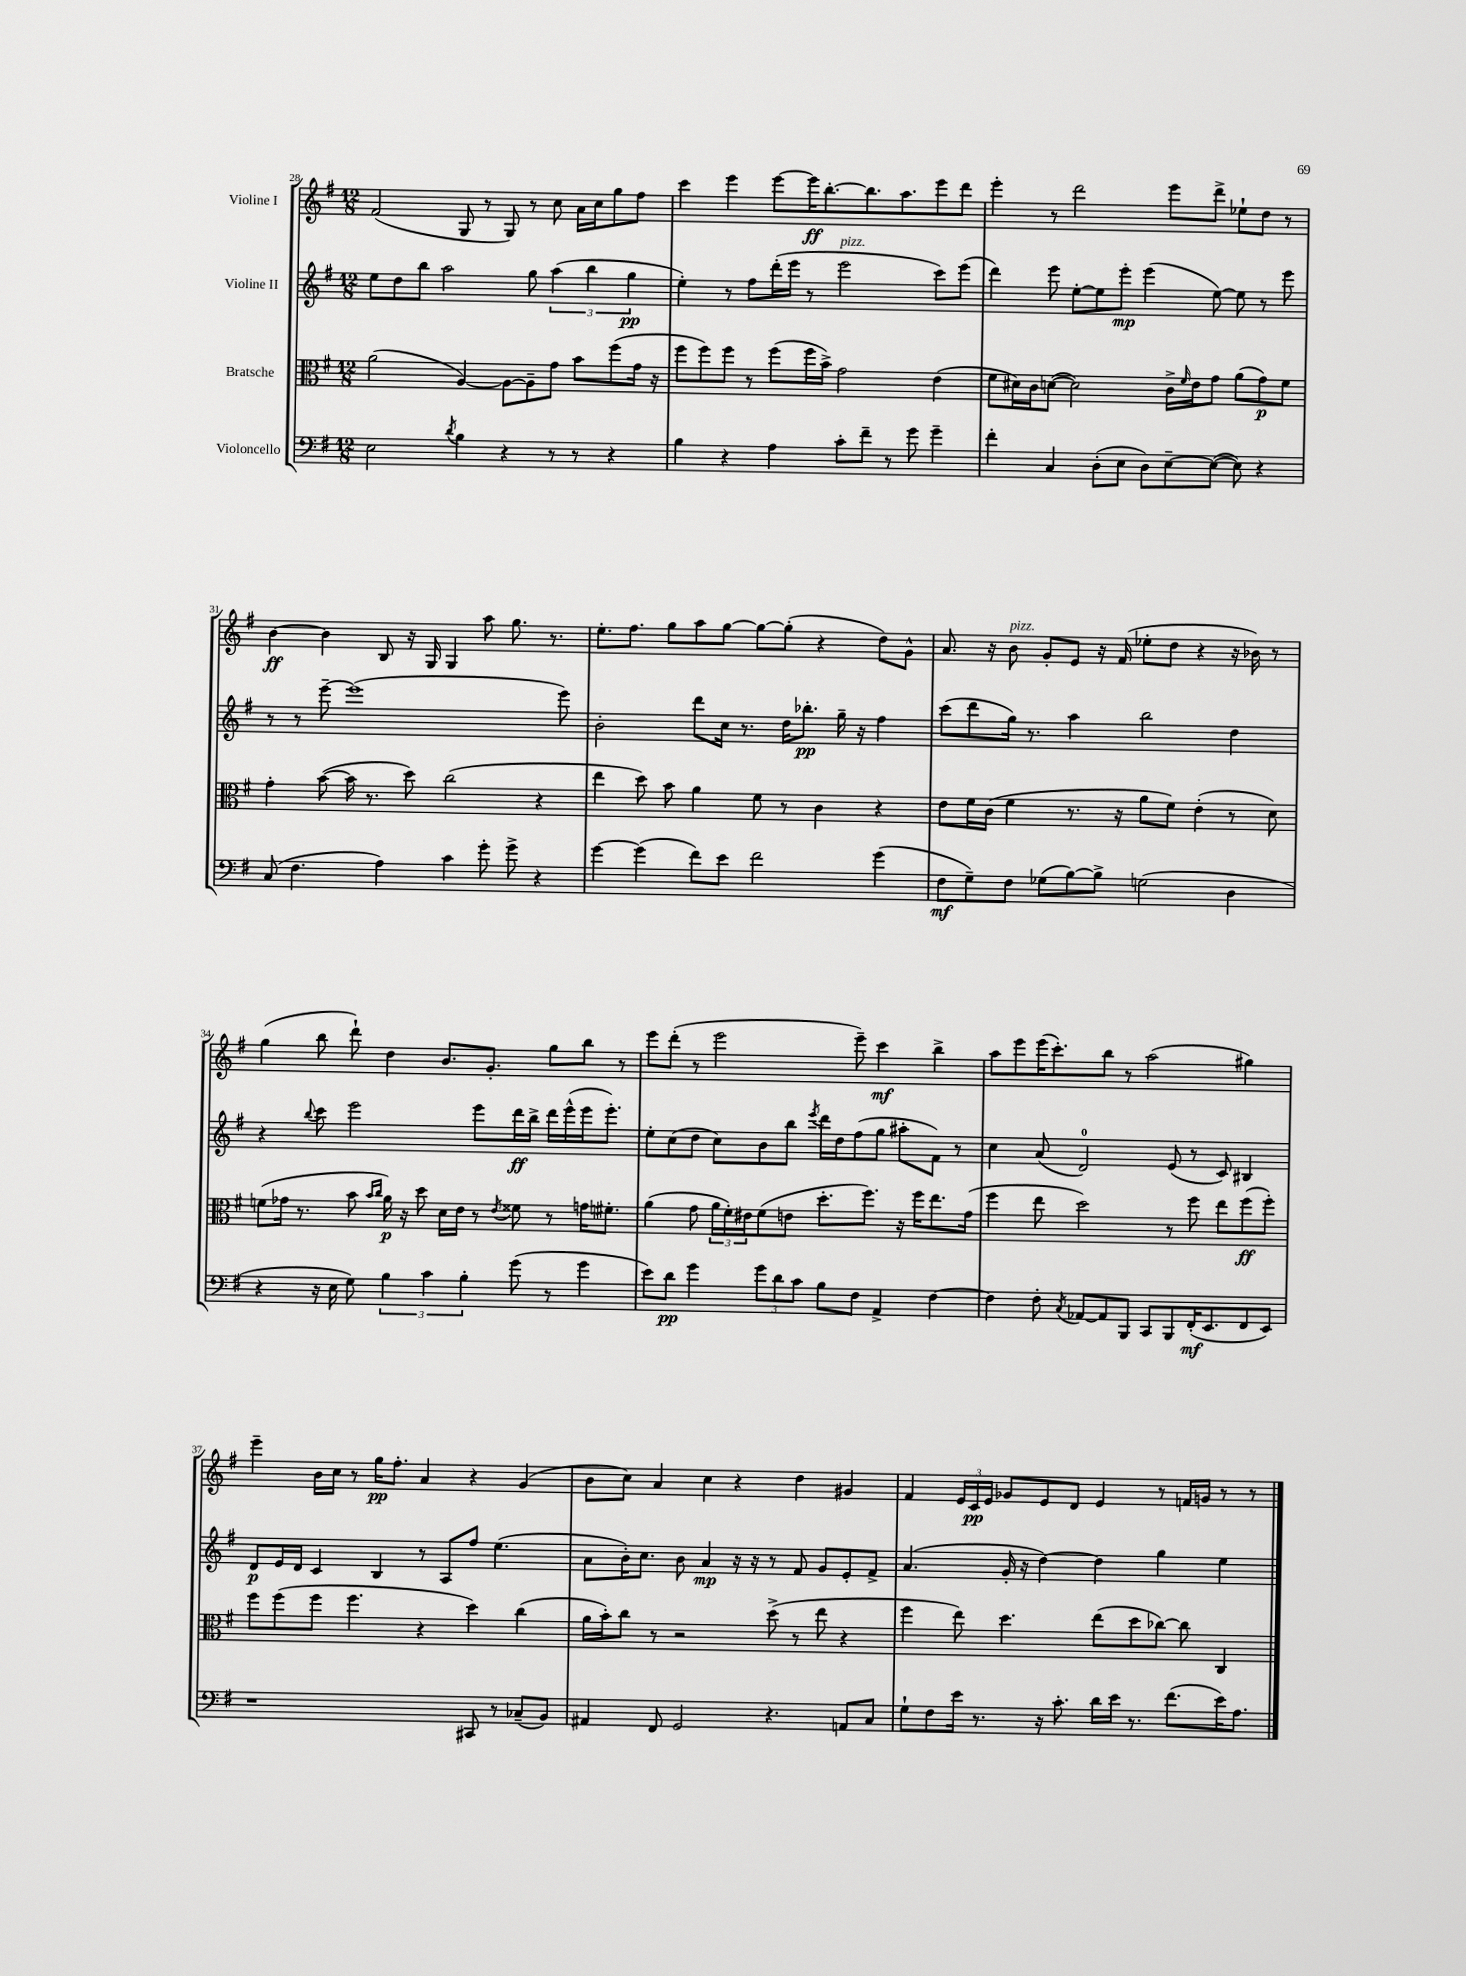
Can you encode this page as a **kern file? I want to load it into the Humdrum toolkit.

**kern	**dynam	**kern	**dynam	**kern	**dynam	**kern	**dynam
*part4	*part4	*part3	*part3	*part2	*part2	*part1	*part1
*staff4	*staff4	*staff3	*staff3	*staff2	*staff2	*staff1	*staff1
*I"Violoncello	*	*I"Bratsche	*	*I"Violine II	*	*I"Violine I	*
*clefF4	*	*clefC3	*	*clefG2	*	*clefG2	*
*k[f#]	*	*k[f#]	*	*k[f#]	*	*k[f#]	*
*M12/8	*	*M12/8	*	*M12/8	*	*M12/8	*
=28	=28	=28	=28	=28	=28	=28	=28
2E\	.	(2a\	.	8ee\L	.	(2f#/	.
.	.	.	.	8dd\	.	.	.
.	.	.	.	8bb\J	.	.	.
.	.	.	.	2aa\	.	.	.
8qd/	.	.	.	.	.	.	.
4B\	.	[4A/)	.	.	.	8G/	.
.	.	.	.	.	.	8r	.
4r	.	8A\L_	.	.	.	8G/)	.
.	.	8A~\]	.	8gg\	.	8r	.
8r	.	8g\J	.	(6aa\	.	8cc\	.
8r	.	8b\L	.	.	.	16a\LL	.
.	.	.	.	6bb\	.	.	.
.	.	.	.	.	.	16cc\J	.
4r	.	(8ff#\	.	.	.	8gg\	.
.	.	.	.	6gg\	pp	.	.
.	.	16g\Jk	.	.	.	8ff#\J	.
.	.	16r	.	.	.	.	.
=29	=29	=29	=29	=29	=29	=29	=29
4B\	.	8ff#\L	.	4ee'\)	.	4ccc\	.
.	.	8ff#\)	.	.	.	.	.
4r	.	8ff#\J	.	8r	.	4eee\	.
.	.	8r	.	8ff#\L	.	.	.
4A\	.	(8ff#\L	.	(16ddd'\L	.	[8eee\L	.
.	.	.	.	16eee\JJ	.	.	.
.	.	16ff#\L	.	8r	.	16eee\K]	ff
.	.	16b^\JJ)	.	.	.	[8.bb'\	.
!	!	!	!	!LO:TX:a:i:t=pizz.	!	!	!
8c'\L	.	2g\	.	2eee\	.	.	.
8f#~\J	.	.	.	.	.	8.bb\]	.
8r	.	.	.	.	.	.	.
.	.	.	.	.	.	8.aa\	.
8g\	.	.	.	.	.	.	.
4g~\	.	(4e\	.	8ccc\L)	.	8eee\	.
.	.	.	.	(8eee\J	.	8ddd\J	.
=30	=30	=30	=30	=30	=30	=30	=30
4f#'\	.	8f#\L	.	4ddd\)	.	4eee'\	.
.	.	16d#X\L)	.	.	.	.	.
.	.	16c\J	.	.	.	.	.
4C/	.	([8dn\J	.	8eee\	.	8r	.
.	.	2d\])	.	[8ee'\L	.	2ddd\	.
(8D'\L	.	.	.	8ee\]	.	.	.
8E\J	.	.	.	8eee'\J	mp	.	.
8D\L)	.	.	.	(4eee\	.	.	.
[8E~\	.	16c^\LL	.	.	.	8eee\L	.
.	.	16qqf#/	.	.	.	.	.
.	.	16e\J	.	.	.	.	.
(8E\J_	.	8g\J	.	[8ee\)	.	8ddd^\J	.
8E\])	.	(8a\L	.	8ee\]	.	8ee-X`\L	.
4r	.	8g\)	p	8r	.	8dd\J	.
.	.	8f#\J	.	8eee\	.	8r	.
!!LO:LB:g=z
=31	=31	=31	=31	=31	=31	=31	=31
(8C/	.	4g'\	.	8r	.	[4b\	ff
4.F#\	.	.	.	8r	.	.	.
.	.	([8b\	.	[8eee~\	.	4b\]	.
.	.	16b\]	.	(1eee]	.	.	.
.	.	8.r	.	.	.	.	.
4A\)	.	.	.	.	.	8B/	.
.	.	8dd\)	.	.	.	16r	.
.	.	.	.	.	.	16G/	.
4c\	.	(2cc\	.	.	.	4G/	.
8g'\	.	.	.	.	.	8aa\	.
8g^\	.	.	.	.	.	8.gg\	.
4r	.	4r	.	.	.	.	.
.	.	.	.	.	.	8.r	.
.	.	.	.	8eee\)	.	.	.
=32	=32	=32	=32	=32	=32	=32	=32
[4g\	.	4ee\	.	2b'\	.	8.ee'\L	.
.	.	.	.	.	.	8.ff#\J	.
(4g\]	.	8dd\)	.	.	.	.	.
.	.	8b\	.	.	.	8gg\L	.
8f#\L)	.	4a\	.	8ddd\L	.	8aa\	.
8e\J	.	.	.	16cc\Jk	.	[8gg\J	.
.	.	.	.	8.r	.	.	.
2f#\	.	8f#\	.	.	.	8gg\L_	.
.	.	8r	.	16dd\KL	.	(8gg'\J]	.
.	.	.	.	8.bb-X'\J	pp	.	.
.	.	4c\	.	.	.	4r	.
.	.	.	.	16gg~\	.	.	.
.	.	.	.	16r	.	.	.
(4g\	.	4r	.	4ff#\	.	8dd\L)	.
.	.	.	.	.	.	8g^^\J	.
=33	=33	=33	=33	=33	=33	=33	=33
8F#\L	mf	8e\L	.	(8ccc\L	.	8.a/	.
8G~\)	.	16f#\L	.	8ddd\	.	.	.
.	.	(16c\JJ	.	.	.	16r	.
!	!	!	!	!	!	!LO:TX:a:i:t=pizz.	!
8F#\J	.	4f#\	.	16gg\Jk)	.	8b\	.
.	.	.	.	8.r	.	.	.
(8G-X\L	.	.	.	.	.	8g'/L	.
[8B\)	.	8.r	.	4aa\	.	8e/J	.
8B^\J]	.	.	.	.	.	16r	.
.	.	16r	.	.	.	(16f#/	.
(2Gn\	.	8a\L	.	2bb\	.	8ee-X'\L	.
.	.	8f#\J)	.	.	.	8dd\J	.
.	.	(4e'\	.	.	.	4r	.
4D\	.	8r	.	4dd\	.	16r	.
.	.	.	.	.	.	16b-X\)	.
.	.	8d\)	.	.	.	8r	.
!!LO:LB:g=z
=34	=34	=34	=34	=34	=34	=34	=34
4r	.	(8fn\L	.	4r	.	(4gg\	.
.	.	16g-X\Jk	.	.	.	.	.
.	.	8.r	.	.	.	.	.
.	.	.	.	8qqbb/	.	.	.
16r	.	.	.	8ccc\	.	8bb\	.
16E\	.	.	.	.	.	.	.
8G\)	.	8b\	.	2eee\	.	8ddd`\)	.
.	.	16qqb/LL	.	.	.	.	.
.	.	16qqcc/JJ	.	.	.	.	.
6B\	.	16a\)	p	.	.	4dd\	.
.	.	16r	.	.	.	.	.
.	.	8dd\	.	.	.	.	.
6c\	.	.	.	.	.	.	.
.	.	16d\LL	.	.	.	8.b/L	.
.	.	16e\JJ	.	.	.	.	.
6B'\	.	.	.	.	.	.	.
.	.	8r	.	8eee\L	.	.	.
.	.	.	.	.	.	8.g'/J	.
.	.	8qe/	.	.	.	.	.
(8g\	.	8f##X\	.	16ddd\L	ff	.	.
.	.	.	.	16bb^\JJ	.	.	.
8r	.	8r	.	16ddd\LL	.	8gg\L	.
.	.	.	.	(16eee^^\	.	.	.
4g\	.	16gn\KL	.	16eee\J	.	8bb\J	.
.	.	8.f#X'\J	.	8.eee'\J)	.	.	.
.	.	.	.	.	.	8r	.
=35	=35	=35	=35	=35	=35	=35	=35
8e\L)	.	(4a\	.	8ee'\L	.	8eee\L	.
8d\J	pp	.	.	(8cc\	.	(8ddd'\J	.
4g\	.	8g\	.	8dd\J	.	8r	.
.	.	24a\LL	.	8cc\L)	.	2eee\	.
.	.	24f#'\)	.	.	.	.	.
.	.	24e#X\J	.	.	.	.	.
12g\L	.	(8f#\	.	8b\	.	.	.
12d\	.	.	.	.	.	.	.
.	.	8en\J	.	8bb\J	.	.	.
12c\J	.	.	.	.	.	.	.
.	.	.	.	8qeee/	.	.	.
8B\L	.	8.dd'\L	.	16ddd\LL	.	.	.
.	.	.	.	16dd\J	.	.	.
8F#\J	.	.	.	(8ff#\	.	8eee~\)	.
.	.	8.ff#\J)	.	.	.	.	.
4AA^/	.	.	.	8gg\J	.	4ccc\	mf
.	.	16r	.	8aa#X'\L	.	.	.
.	.	16ff#\KL	.	.	.	.	.
[4F#\	.	8.ee\	.	8f#\J)	.	4bb^\	.
.	.	.	.	8r	.	.	.
.	.	(16g\Jk	.	.	.	.	.
=36	=36	=36	=36	=36	=36	=36	=36
4F#\]	.	4ff#\	.	4cc\	.	8aa\L	.
.	.	.	.	.	.	8eee\	.
8F#'\	.	8ee\	.	(8a/	.	(16eee\K	.
.	.	.	.	.	.	8.ccc'\)	.
8qC/	.	.	.	.	.	.	.
[8AA-X/L	.	2dd\)	.	2d/)	.	.	.
8AA-/]	.	.	.	.	.	8bb\J	.
8BBB/J	.	.	.	.	.	8r	.
8CC/L	.	.	.	.	.	(2aa\	.
8BBB/	.	8r	.	(8e/	.	.	.
(16FF#'/K	mf	8ff#\	.	8r	.	.	.
8.EE/	.	.	.	.	.	.	.
.	.	8ee\L	.	8c/)	.	.	.
8FF#/	.	(8ff#\	ff	4B#X/	.	4gg#X\)	.
8EE/J)	.	8ff#'\J)	.	.	.	.	.
!!LO:LB:g=z
=37	=37	=37	=37	=37	=37	=37	=37
1r	.	8ff#\L	.	8d/L	p	4eee~\	.
.	.	(8ff#\	.	16e/L	.	.	.
.	.	.	.	16d/JJ	.	.	.
.	.	8ff#\J	.	4c/	.	16b\LL	.
.	.	.	.	.	.	16cc\JJ	.
.	.	4.ff#\	.	.	.	8r	.
.	.	.	.	4B/	.	16gg\KL	pp
.	.	.	.	.	.	8.ff#'\J	.
.	.	4r	.	8r	.	4a/	.
.	.	.	.	8A/L	.	.	.
8CC#X/	.	4dd\)	.	8ff#/J	.	4r	.
8r	.	.	.	(4.ee\	.	.	.
(8C-X~/L	.	(4cc\	.	.	.	(4g/	.
8BB/J)	.	.	.	.	.	.	.
=38	=38	=38	=38	=38	=38	=38	=38
4AA#X/	.	16a\LL	.	8a\L	.	8b\L	.
.	.	16b'\J)	.	.	.	.	.
.	.	8cc\J	.	16b'\K)	.	8cc\J)	.
.	.	.	.	8.cc\J	.	.	.
8FF#/	.	8r	.	.	.	4a/	.
2GG/	.	2r	.	8b\	.	.	.
.	.	.	.	4a/	mp	4cc\	.
.	.	.	.	16r	.	4r	.
.	.	.	.	16r	.	.	.
4.r	.	(8dd^\	.	8r	.	.	.
.	.	8r	.	8f#/	.	4dd\	.
.	.	8ee\	.	8g/L	.	.	.
8AAn/L	.	4r	.	8e'/	.	4g#X/	.
8C/J	.	.	.	8f#^/J	.	.	.
=39	=39	=39	=39	=39	=39	=39	=39
8G`\L	.	4ff#\	.	(4.a/	.	4f#/	.
8F#\	.	.	.	.	.	.	.
16e\Jk	.	8ee\)	.	.	.	24e/LL	.
.	.	.	.	.	.	24c/	pp
8.r	.	.	.	.	.	.	.
.	.	.	.	.	.	24e/JJ	.
.	.	4.dd\	.	16g'/	.	8g-X/L	.
.	.	.	.	16r	.	.	.
16r	.	.	.	[4dd\)	.	8e/	.
8.c'\	.	.	.	.	.	.	.
.	.	.	.	.	.	8d/J	.
16d\LL	.	(8ee\L	.	4dd\]	.	4e/	.
16e\JJ	.	.	.	.	.	.	.
8.r	.	8dd\	.	.	.	.	.
.	.	[8cc-X\J)	.	4gg\	.	8r	.
(8.f#\L	.	.	.	.	.	.	.
.	.	8cc-\]	.	.	.	16fn/LL	.
.	.	.	.	.	.	16gn/JJ	.
16e\K)	.	4C/	.	4ee\	.	8r	.
8.A\J	.	.	.	.	.	.	.
.	.	.	.	.	.	8r	.
==	==	==	==	==	==	==	==
*-	*-	*-	*-	*-	*-	*-	*-
